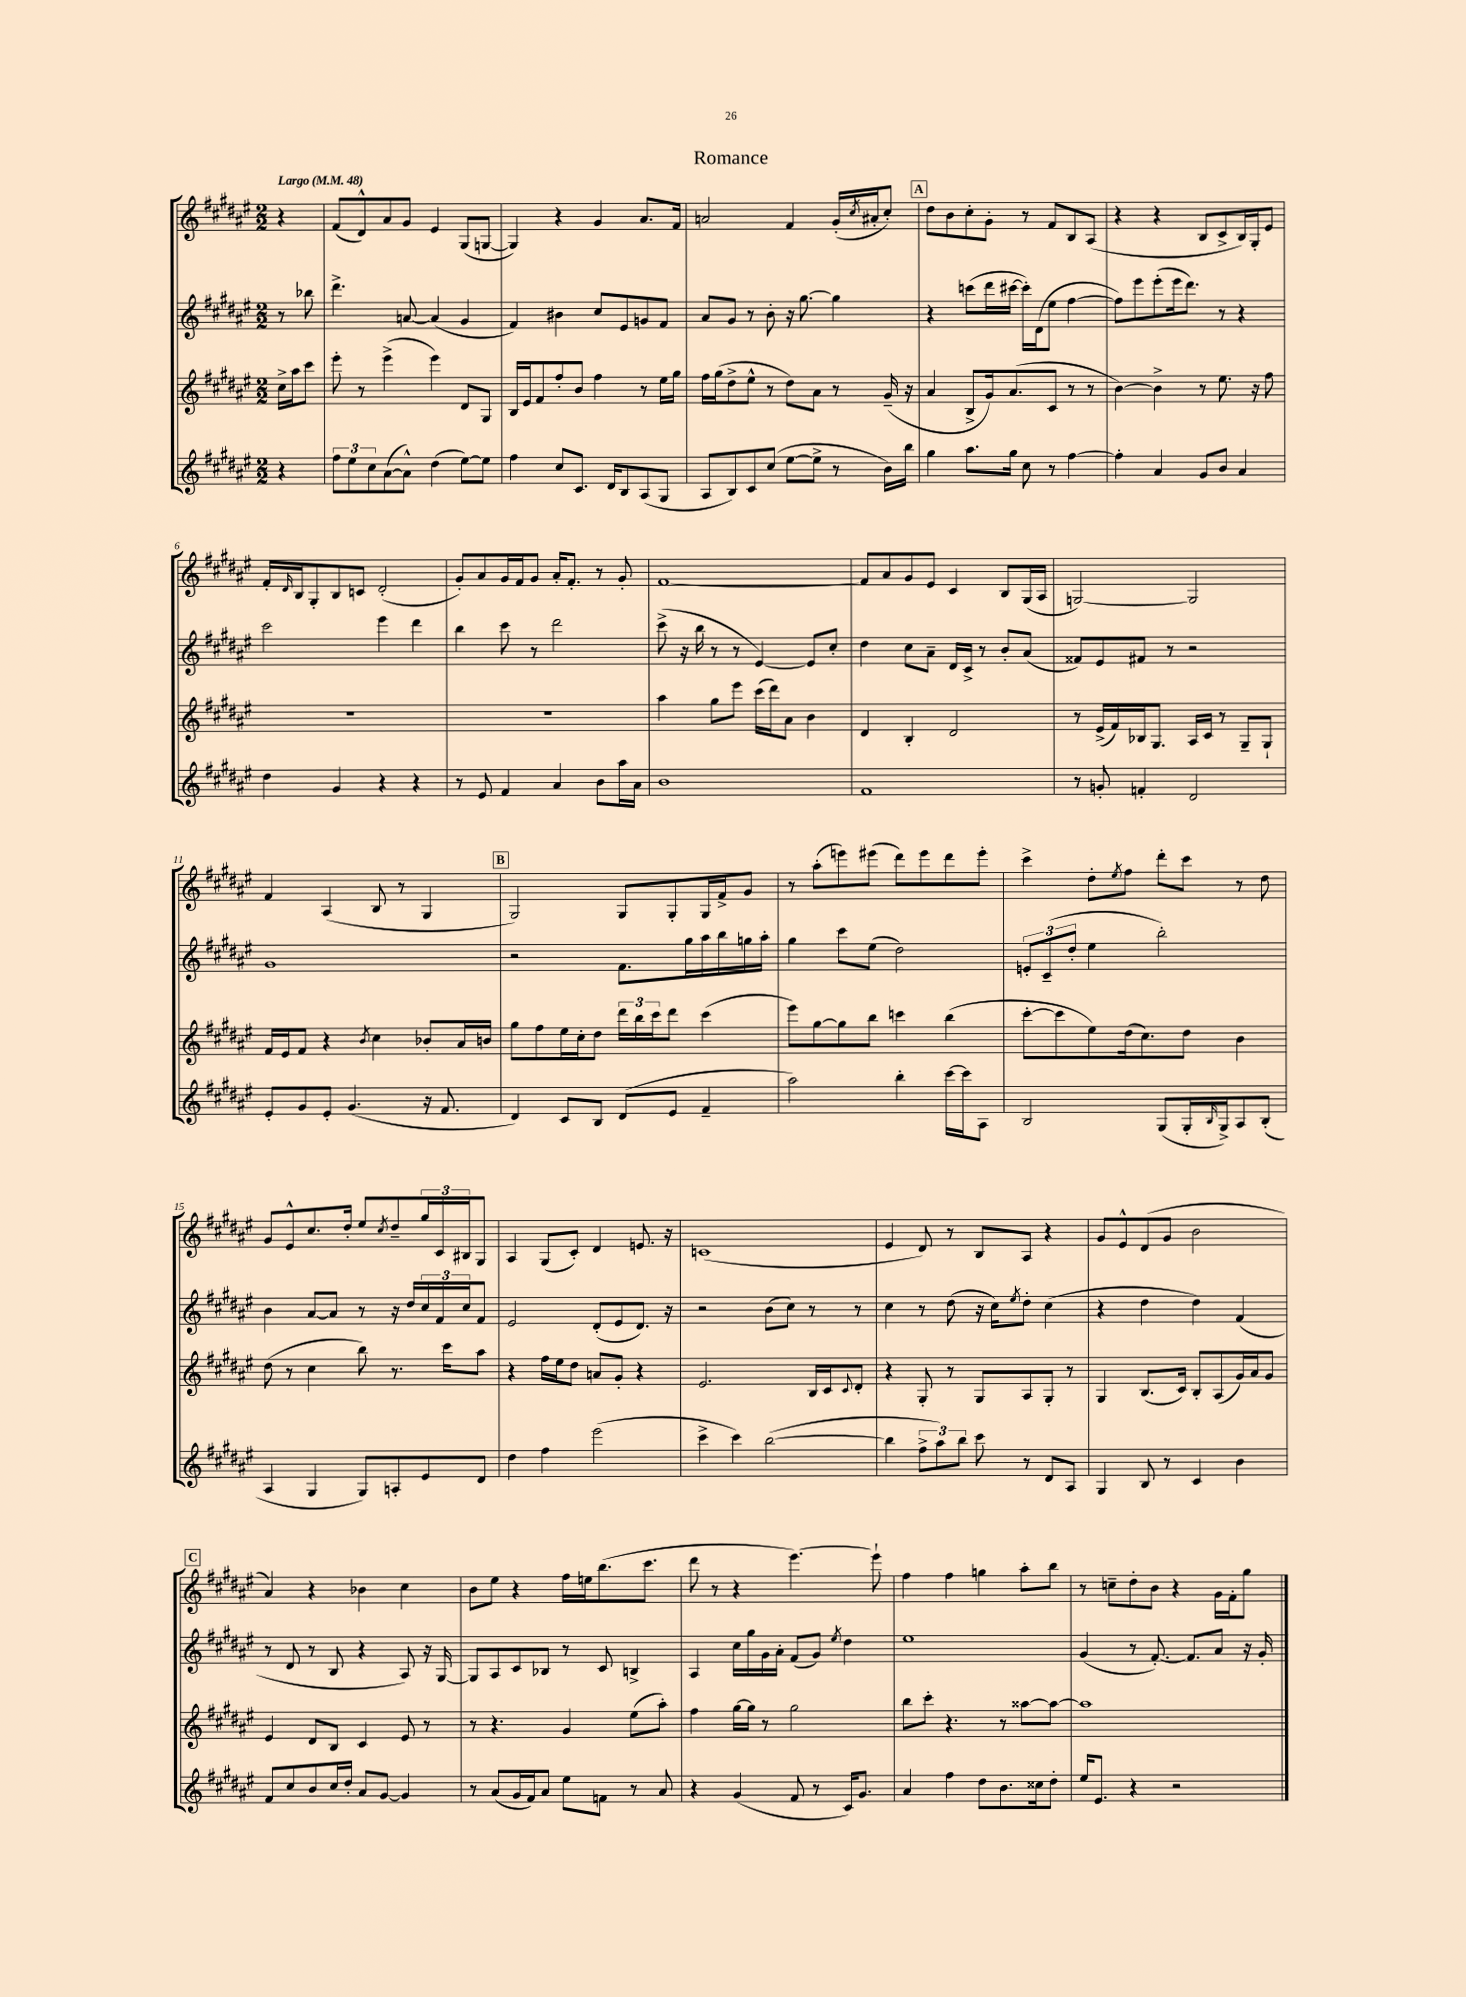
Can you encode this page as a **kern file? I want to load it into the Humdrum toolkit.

**kern	**kern	**kern	**kern
*part4	*part3	*part2	*part1
*staff4	*staff3	*staff2	*staff1
*clefG2	*clefG2	*clefG2	*clefG2
*k[f#c#g#d#a#e#]	*k[f#c#g#d#a#e#]	*k[f#c#g#d#a#e#]	*k[f#c#g#d#a#e#]
*M2/2	*M2/2	*M2/2	*M2/2
*MM48	*MM48	*MM48	*MM48
=	=	=	=
!	!	!	!LO:TX:a:B:t=Largo
4r	16cc#^\LL	8r	4r
.	16aa#\J	.	.
.	8ccc#\J	8bb-X\	.
=1	=1	=1	=1
12ff#\L	8eee#'\	4.ddd#^\	(8f#/L
12ee#\	.	.	.
.	8r	.	8d#^^/)
12cc#\	.	.	.
([8a#\	(4eee#^\	.	8a#/
8a#^^\J])	.	[8an/	8g#/J
(4dd#\	4eee#\)	(4a/]	4e#/
[8ee#\L)	8d#/L	4g#/	(8G#/L
8ee#\J]	8G#/J	.	[8Gn/J
=2	=2	=2	=2
4ff#\	16B/LL	4f#/)	4G/])
.	16e#/J	.	.
.	8f#/	.	.
8cc#/L	8ff#'/	4b#X\	4r
8.c#/J	8b/J	.	.
.	4ff#\	8cc#/L	4g#/
16d#/KL	.	.	.
8B/	.	8e#/	.
(8A#/	8r	8gn/	8.a#/L
8G#/J	16ee#\LL	8f#/J	.
.	16gg#\JJ	.	16f#/Jk
=3	=3	=3	=3
8A#/L	16ff#\LL	8a#/L	2an/
.	(16gg#\J	.	.
8B/)	8dd#^\	8g#/J	.
8c#/	8ee#^^\J	8r	.
(8cc#/J	8r	8b'\	.
[8ee#\L	8dd#\L)	16r	4f#/
.	.	[8.gg#\	.
8ee#^\J]	8a#\J	.	.
8r	8r	4gg#\]	(16g#'/LL
.	.	.	8qcc#/
.	.	.	16a#X'/J
16b\LL)	(16g#~/	.	8cc#'/J)
16bb\JJ	16r	.	.
!!LO:REH:place=s1:t=A
=4	=4	=4	=4
4gg#\	4a#/	4r	8dd#\L
.	.	.	8b\
8.aa#\L	8B^/L	(8cccn\L	8cc#'\
.	16g#/k)	16ddd#\L	8g#'\J
16gg#\Jk	(8.a#/	[16ccc#X\JJ	.
8cc#\	.	16ccc#'\LL])	8r
.	.	(16d#\J	.
8r	8c#/J	8ee#\J	8f#/L
[4ff#\	8r	[4ff#\	8B/
.	8r	.	(8A#/J
=5	=5	=5	=5
4ff#'\]	[4b\)	8ff#\L])	4r
.	.	8eee#\	.
4a#/	4b^\]	(8eee#'\	4r
.	.	16eee#\k	.
.	.	8.ddd#\J)	.
8g#/L	8r	.	8B/L
8b/J	8.ee#\	8r	8c#^/
4a#/	.	4r	16B/L)
.	16r	.	16G#'/J
.	8ff#\	.	8e#/J
!!LO:LB:g=z
=6	=6	=6	=6
4dd#\	1r	2ccc#\	16f#'/LL
.	.	.	16qqd#/
.	.	.	16B/J
.	.	.	8G#'/
4g#/	.	.	8B/
.	.	.	8cn/J
4r	.	4eee#\	(2d#'/
4r	.	4ddd#\	.
=7	=7	=7	=7
8r	1r	4bb\	8g#'/L)
8e#/	.	.	8a#/
4f#/	.	8ccc#\	16g#/L
.	.	.	16f#/J
.	.	8r	8g#/J
4a#/	.	2ddd#\	16a#'/KL
.	.	.	8.f#'/J
8b\L	.	.	8r
16aa#\L	.	.	8g#'/
16a#\JJ	.	.	.
=8	=8	=8	=8
1b	4aa#\	(8ccc#^\	[1f#
.	.	16r	.
.	.	16bb\	.
.	8gg#\L	8r	.
.	8eee#\J	8r	.
.	(16ccc#\LL	[4e#/)	.
.	16ddd#\J)	.	.
.	8a#\J	.	.
.	4b\	8e#/L]	.
.	.	8cc#'/J	.
=9	=9	=9	=9
1f#	4d#/	4dd#\	8f#/L]
.	.	.	8a#/
.	4B'/	8cc#\L	8g#/
.	.	8a#~\J	8e#/J
.	2d#/	16d#/LL	4c#/
.	.	16c#^/JJ	.
.	.	8r	.
.	.	8b'/L	8B/L
.	.	(8a#/J	(16G#/L
.	.	.	16A#/JJ
=10	=10	=10	=10
8r	8r	8f##X/L)	[2Gn/)
8gn'/	(16e#^/LL	8e#/	.
.	16f#/)	.	.
4fn'/	16B-X/J	8f#X/J	.
.	8.G#/J	.	.
.	.	8r	.
2d#/	16A#/LL	2r	2G/]
.	16c#/JJ	.	.
.	8r	.	.
.	8G#~/L	.	.
.	8G#`/J	.	.
!!LO:LB:g=z
=11	=11	=11	=11
8e#'/L	16f#/LL	1g#	4f#/
.	16e#/J	.	.
8g#/	8f#/J	.	.
8e#'/J	4r	.	(4A#/
(4.g#/	.	.	.
.	8qb/	.	.
.	4cc#\	.	8B/
.	.	.	8r
16r	8b-X'/L	.	4G#/
8.f#/	.	.	.
.	16a#/L	.	.
.	16bn/JJ	.	.
!!LO:REH:place=s1:t=B
=12	=12	=12	=12
4d#/)	8gg#\L	2r	2G#/)
.	8ff#\	.	.
8c#/L	16ee#\L	.	.
.	16cc#'\J	.	.
8B/J	8dd#\J	.	.
(8d#/L	24ddd#\LL	8.f#\L	8G#/L
.	24bb\	.	.
.	24ccc#\J	.	.
8e#/J	8ddd#\J	.	8G#'/
.	.	16gg#\L	.
4f#~/	(4ccc#\	16aa#\	16G#/L
.	.	16bb\	16f#^/J
.	.	16ggn\	8g#/J
.	.	16aa#'\JJ	.
=13	=13	=13	=13
2aa#\)	8eee#\L)	4gg#\	8r
.	[8gg#\	.	(8aa#'\L
.	8gg#\]	8ccc#\L	8eeen\)
.	8bb\J	(8ee#\J	(8eee#X\J
4bb'\	4cccn\	2dd#\)	8ddd#\L)
.	.	.	8eee#\
[16ccc#\LL	(4bb\	.	8ddd#\
16ccc#\J]	.	.	.
8A#\J	.	.	8eee#'\J
=14	=14	=14	=14
2B/	[8ccc#'\L	12en'/L	4ccc#^\
.	.	(12c#~/	.
.	8ccc#\]	.	.
.	.	12dd#'/J	.
.	8ee#\)	4ee#\	8dd#'\L
.	.	.	8qee#/
.	(16dd#\k	.	8ff#\J
.	8.cc#\)	.	.
(8G#/L	.	2bb'\)	8ddd#'\L
16G#'/L	8dd#\J	.	8ccc#\J
16qqB/	.	.	.
16G#^/J)	.	.	.
8A#/	4b\	.	8r
(8B'/J	.	.	8dd#\
!!LO:LB:g=z
=15	=15	=15	=15
4A#/	(8dd#\	4b\	8g#/L
.	8r	.	8e#^^/
4G#/	4cc#\	[8a#/L	8.cc#/
.	.	8a#/J]	.
.	.	.	16dd#'/Jk
8G#/L)	8bb\)	8r	8ee#/L
.	.	.	8qcc#/
8An'/	8.r	16r	8dd#~/
.	.	16dd#/LL	.
8e#/	.	24cc#/	24gg#/L
.	.	24f#/	24c#/
.	16ccc#\KL	.	.
.	.	24cc#/J	24B#X/J
8d#/J	8aa#\J	8f#/J	8G#/J
=16	=16	=16	=16
4dd#\	4r	2e#/	4A#/
4ff#\	16ff#\LL	.	(8G#/L
.	16ee#\J	.	.
.	8dd#\J	.	8c#'/J)
(2eee#\	8an/L	(8d#'/L	4d#/
.	8g#'/J	8e#/	.
.	4r	8.d#/J)	8.en/
.	.	16r	16r
=17	=17	=17	=17
4ccc#^\	2.e#/	2r	(1cn
4ccc#\)	.	.	.
([2bb\	.	(8b\L	.
.	.	8cc#\J)	.
.	16B/LL	8r	.
.	16c#/J	.	.
.	8qqc#/	.	.
.	8d#'/J	8r	.
=18	=18	=18	=18
4bb\]	4r	4cc#\	4e#/
12ff#^\L	8G#'/	8r	8d#/)
12aa#\)	.	.	.
.	8r	(8dd#\	8r
12bb\J	.	.	.
8ccc#\	8G#/L	16r	8B/L
.	.	16cc#\KL)	.
.	.	8qee#/	.
8r	8A#/	8dd#'\J	8A#/J
8d#/L	8G#'/J	(4cc#\	4r
8A#/J	8r	.	.
=19	=19	=19	=19
4G#/	4G#/	4r	8g#/L
.	.	.	8e#^^/
8B/	(8.B/L	4dd#\	(8d#/
8r	.	.	8g#/J
.	16c#/Jk)	.	.
4c#/	8B'/L	4dd#\)	2b\
.	(8A#/	.	.
4b\	16g#/L)	(4f#/	.
.	16a#/J	.	.
.	8g#/J	.	.
!!LO:LB:g=z
!!LO:REH:place=s1:t=C
=20	=20	=20	=20
8f#/L	4e#/	8r	4a#/)
8cc#/	.	8d#/	.
8b/	8d#/L	8r	4r
16cc#/L	8B/J	8B/	.
16dd#'/JJ	.	.	.
8a#/L	4c#/	4r	4b-X\
[8g#/J	.	.	.
4g#/]	8e#/	8A#/)	4cc#\
.	8r	16r	.
.	.	[16G#/	.
=21	=21	=21	=21
8r	8r	8G#/L]	8b\L
(8a#/L	4.r	8A#/	8ee#\J
16g#/L	.	8c#/	4r
16f#/J)	.	.	.
8a#/J	.	8B-X/J	.
8ee#\L	4g#/	8r	16ff#\LL
.	.	.	16een\J
8fn\J	.	8c#/	(8.bb\
8r	(8ee#\L	4Bn^/	.
.	.	.	8.ccc#\J
8a#/	8aa#'\J)	.	.
=22	=22	=22	=22
4r	4ff#\	4A#/	8ddd#\
.	.	.	8r
(4g#/	[16gg#\LL	16cc#\LL	4r
.	16gg#\JJ]	16gg#\	.
.	8r	16g#\	.
.	.	16a#'\JJ	.
8f#/	2gg#\	(8f#/L	[4.eee#\)
8r	.	8g#/J)	.
.	.	8qee#/	.
16c#/KL)	.	4dd#\	.
8.g#/J	.	.	.
.	.	.	8eee#`\]
=23	=23	=23	=23
4a#/	8bb\L	1ee#	4ff#\
.	8ccc#'\J	.	.
4ff#\	4.r	.	4ff#\
8dd#\L	.	.	4ggn\
8.b\	8r	.	.
.	[8aa##X\L	.	8aa#'\L
16cc##X\k	.	.	.
8dd#'\J	8aa##\J_	.	8bb\J
=24	=24	=24	=24
16ee#/KL	1aa##]	(4g#/	8r
8.e#/J	.	.	.
.	.	.	8ccn~\L
4r	.	8r	8dd#'\
.	.	[8.f#'/)	8b\J
2r	.	.	4r
.	.	8.f#/L]	.
.	.	8a#/J	16g#\LL
.	.	.	16f#'\J
.	.	16r	8gg#\J
.	.	16g#'/	.
==	==	==	==
*-	*-	*-	*-
